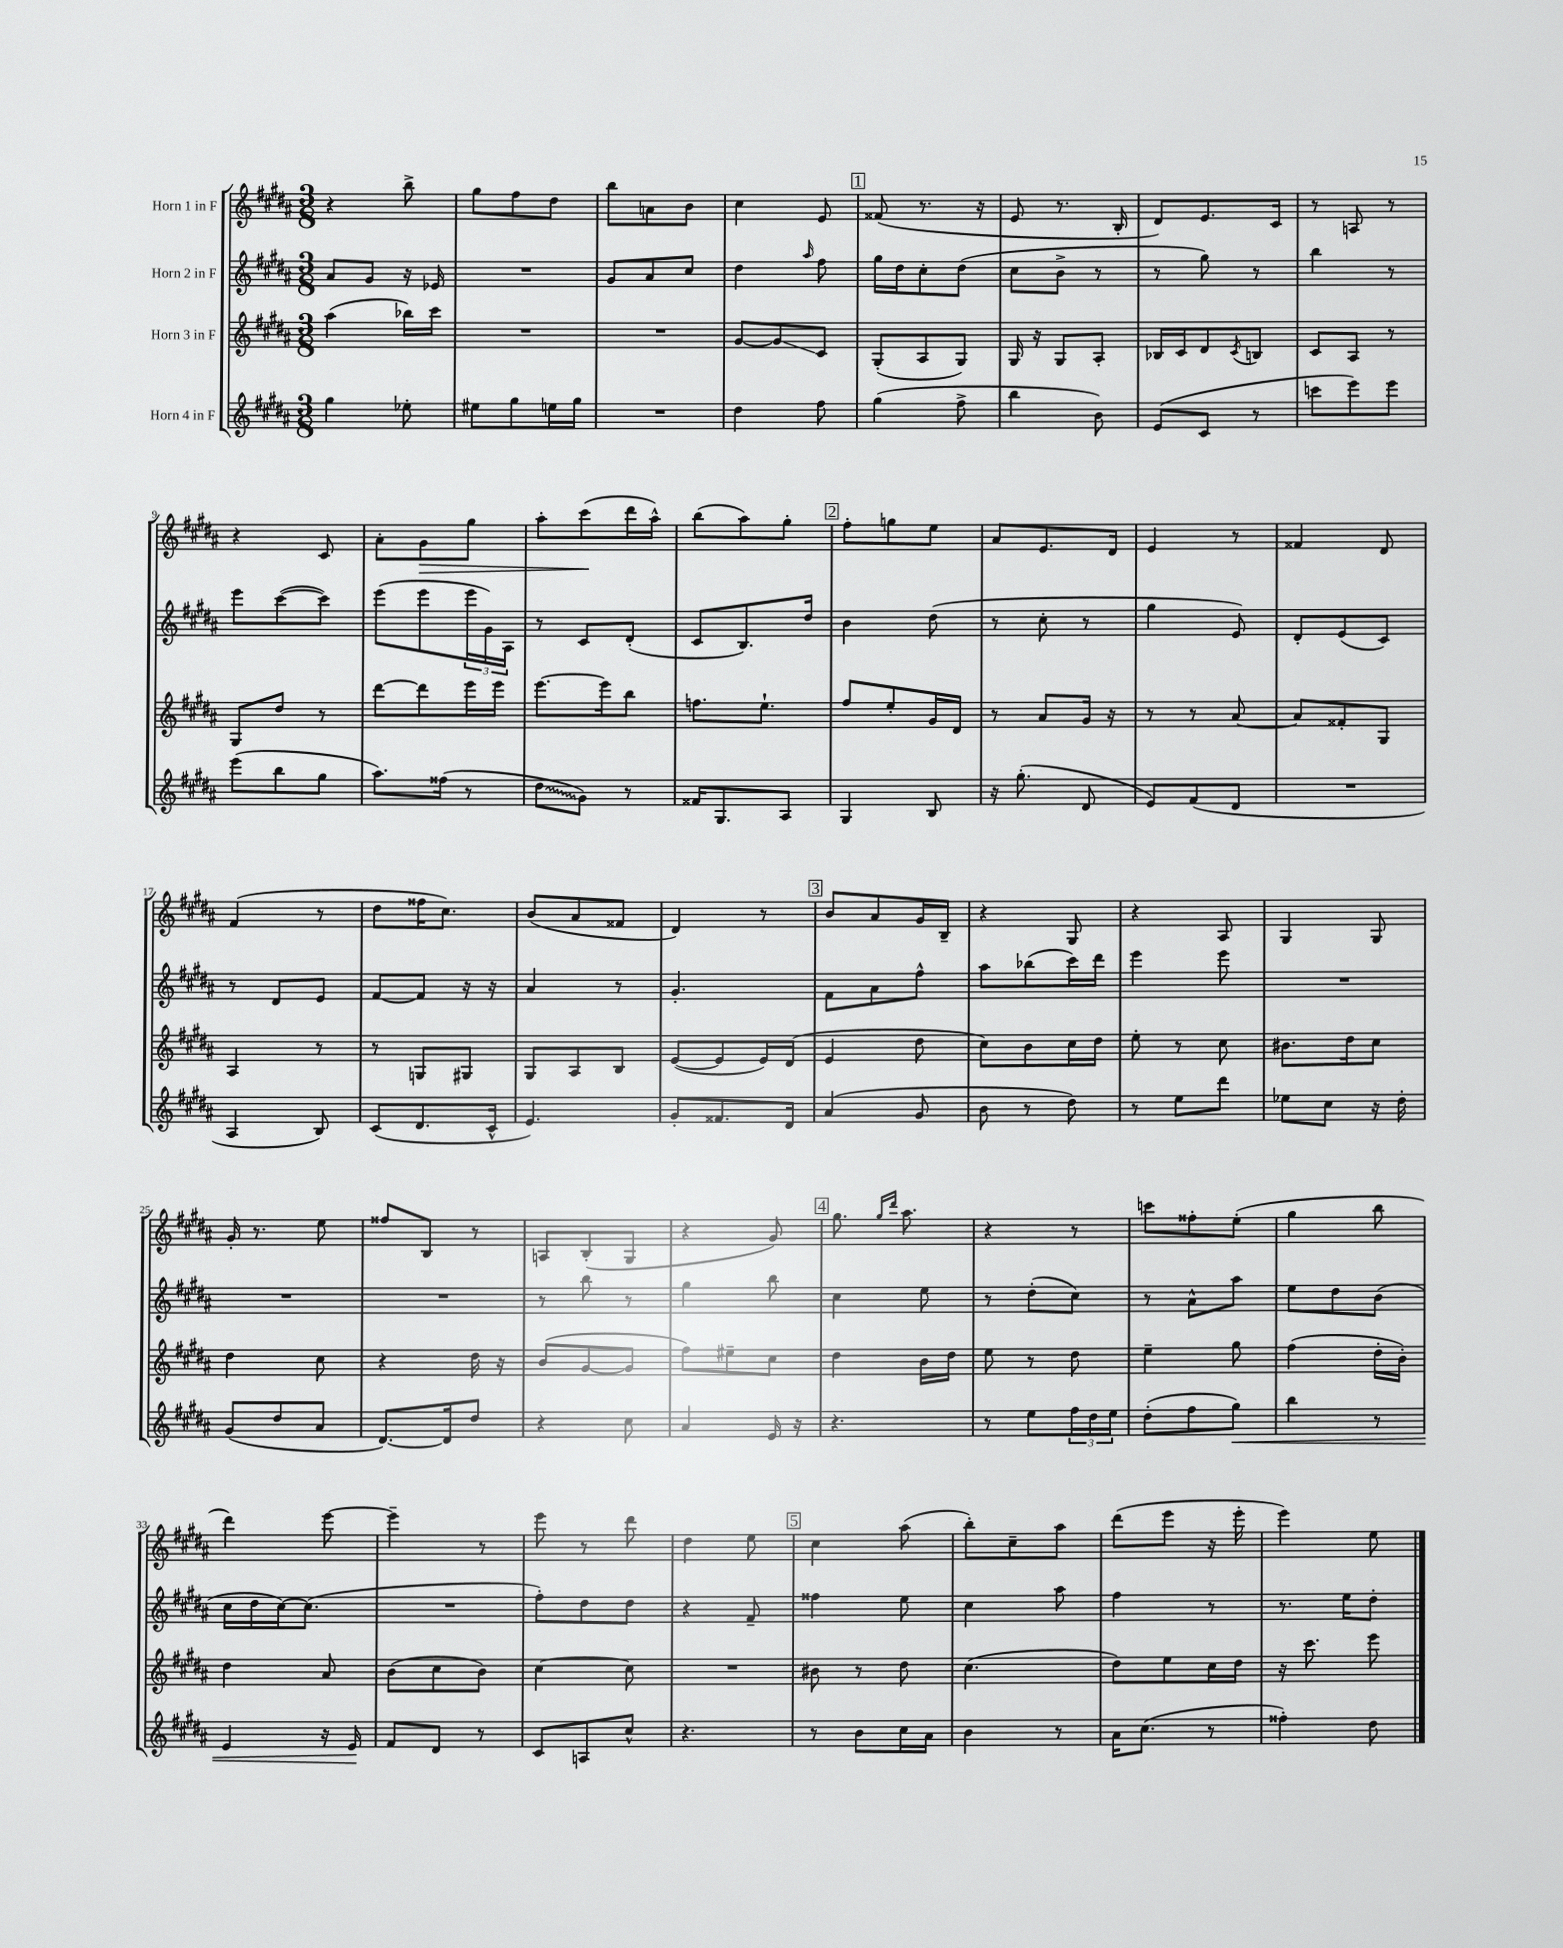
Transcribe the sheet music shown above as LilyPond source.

<<
\new StaffGroup <<
\new Staff = "s0" \with { instrumentName = "Horn 1 in F" } {
    \clef treble \key b \major \numericTimeSignature \time 3/8
    r4 b''8-> |
    gis''8 fis''8 dis''8 |
    b''8 a'8 b'8 |
    cis''4 e'8 |
    \mark \markup { \box "1" } fisis'8( r8. r16 |
    e'8 r8. b16-. |
    dis'8) e'8. cis'16 |
    r8 a8 r8 |
    r4 cis'8 |
    ais'8-. gis'8\> gis''8 |
    ais''8-. cis'''8\!( dis'''16 ais''16-^) |
    b''8( ais''8) gis''8-. |
    \mark \markup { \box "2" } fis''8-. g''8 e''8 |
    ais'8 e'8. dis'16 |
    e'4 r8 |
    fisis'4 dis'8 |
    fis'4( r8 |
    dis''8 fisis''16 cis''8.) |
    b'8( ais'8 fisis'8 |
    dis'4) r8 |
    \mark \markup { \box "3" } b'8 ais'8 gis'16 b16-- |
    r4 gis8 |
    r4 ais8 |
    gis4 gis8 |
    gis'16-. r8. e''8 |
    fisis''8 b8 r8 |
    a8 b8-.( gis8 |
    r4 gis'8) |
    \mark \markup { \box "4" } gis''8. \grace { gis''16 dis'''16 } ais''8. |
    r4 r8 |
    c'''8 fisis''8-. e''8-.( |
    gis''4 b''8 |
    dis'''4) e'''8~ |
    e'''4-- r8 |
    e'''8 r8 dis'''8 |
    dis''4 e''8 |
    \mark \markup { \box "5" } cis''4 ais''8( |
    b''8-.) cis''8-- ais''8 |
    dis'''8( e'''8 r16 e'''16-. |
    e'''4) e''8 \bar "|." |
}
\new Staff = "s1" \with { instrumentName = "Horn 2 in F" } {
    \clef treble \key b \major \numericTimeSignature \time 3/8
    ais'8 gis'8 r16 ees'16 |
    R4. |
    gis'8 ais'8 cis''8 |
    dis''4 \grace { ais''16 } fis''8 |
    \mark \markup { \box "1" } gis''16 dis''16 cis''8-. dis''8( |
    cis''8 b'8-> r8 |
    r8 gis''8) r8 |
    b''4 r8 |
    e'''8 cis'''8~( cis'''8) |
    e'''8( e'''8 \tuplet 3/2 { e'''16 gis'16) ais16 } |
    r8 cis'8 dis'8-.( |
    cis'8 b8.) dis''16 |
    \mark \markup { \box "2" } b'4 dis''8( |
    r8 cis''8-. r8 |
    gis''4 e'8) |
    dis'8-. e'8( cis'8) |
    r8 dis'8 e'8 |
    fis'8~ fis'8 r16 r16 |
    ais'4 r8 |
    gis'4.-. |
    \mark \markup { \box "3" } fis'8 ais'8 fis''8-^ |
    ais''8 bes''8( cis'''16) dis'''16 |
    e'''4 e'''8 |
    R4. |
    R4. |
    R4. |
    r8 b''8 r8 |
    gis''4 b''8 |
    \mark \markup { \box "4" } cis''4 e''8 |
    r8 dis''8-.( cis''8) |
    r8 ais'8-^ ais''8 |
    e''8 dis''8 b'8( |
    cis''16 dis''16 cis''16~) cis''8.( |
    R4. |
    fis''8-.) dis''8 dis''8 |
    r4 fis'8-- |
    \mark \markup { \box "5" } fisis''4 e''8 |
    cis''4 ais''8 |
    fis''4 r8 |
    r8. e''16 dis''8-. \bar "|." |
}
\new Staff = "s2" \with { instrumentName = "Horn 3 in F" } {
    \clef treble \key b \major \numericTimeSignature \time 3/8
    ais''4( bes''16) cis'''16 |
    R4. |
    R4. |
    gis'8~ gis'8\glissando cis'8 |
    \mark \markup { \box "1" } gis8-.( ais8 gis8) |
    gis16 r16 gis8 ais8-. |
    bes16 cis'16 dis'8 \acciaccatura { cis'8 } b8 |
    cis'8 ais8 r8 |
    gis8 dis''8 r8 |
    dis'''8~ dis'''8 e'''16 e'''16 |
    e'''8.~ e'''16 b''8 |
    f''8. e''8.-! |
    \mark \markup { \box "2" } fis''8 e''8-. gis'16 dis'16 |
    r8 ais'8 gis'16 r16 |
    r8 r8 ais'8~ |
    ais'8 fisis'8-. gis8 |
    ais4 r8 |
    r8 g8 gis8 |
    gis8 ais8 b8 |
    e'8~( e'8 e'16) dis'16( |
    \mark \markup { \box "3" } e'4 dis''8 |
    cis''8) b'8 cis''16 dis''16 |
    e''8-. r8 cis''8 |
    bis'8. dis''16 cis''8 |
    dis''4 cis''8 |
    r4 dis''16 r16 |
    b'8( gis'8~ gis'8 |
    fis''8) eis''8-- cis''8 |
    \mark \markup { \box "4" } dis''4 b'16 dis''16 |
    e''8 r8 dis''8 |
    e''4-- gis''8 |
    fis''4( dis''16-. b'16-.) |
    dis''4 ais'8 |
    b'8( cis''8 b'8) |
    cis''4~ cis''8 |
    R4. |
    \mark \markup { \box "5" } bis'8 r8 dis''8 |
    cis''4.( |
    dis''8) e''8 cis''16 dis''16 |
    r16 cis'''8. e'''8 \bar "|." |
}
\new Staff = "s3" \with { instrumentName = "Horn 4 in F" } {
    \clef treble \key b \major \numericTimeSignature \time 3/8
    gis''4 ees''8-. |
    eis''8 gis''8 e''16 gis''16 |
    R4. |
    dis''4 fis''8 |
    \mark \markup { \box "1" } gis''4( fis''8-> |
    b''4 b'8) |
    e'8( cis'8 r8 |
    c'''8 e'''8) e'''8 |
    e'''8( b''8 gis''8 |
    ais''8.) fisis''16( r8 |
    \once \override Glissando.style = #'zigzag dis''8\glissando gis'8) r8 |
    fisis'16 gis8. ais8 |
    \mark \markup { \box "2" } gis4 b8 |
    r16 gis''8.-.( dis'8 |
    e'8) fis'8( dis'8 |
    R4. |
    ais4 b8) |
    cis'8( dis'8. cis'16-^ |
    e'4.) |
    gis'8-. fisis'8. dis'16 |
    \mark \markup { \box "3" } ais'4( gis'8 |
    b'8 r8 dis''8) |
    r8 e''8 dis'''8 |
    ees''8 cis''8 r16 dis''16-. |
    gis'8( dis''8 ais'8 |
    dis'8.~) dis'16 dis''8 |
    r4 cis''8 |
    ais'4 e'16 r16 |
    \mark \markup { \box "4" } r4. |
    r8 e''8 \tuplet 3/2 { fis''16 dis''16 e''16 } |
    dis''8-.( fis''8 gis''8\<) |
    b''4 r8 |
    e'4 r16 e'16\! |
    fis'8 dis'8 r8 |
    cis'8 a8 cis''8-^ |
    r4. |
    \mark \markup { \box "5" } r8 b'8 cis''16 ais'16 |
    b'4 r8 |
    ais'16 cis''8.( r8 |
    fisis''4-.) dis''8 \bar "|." |
}
>>
>>
